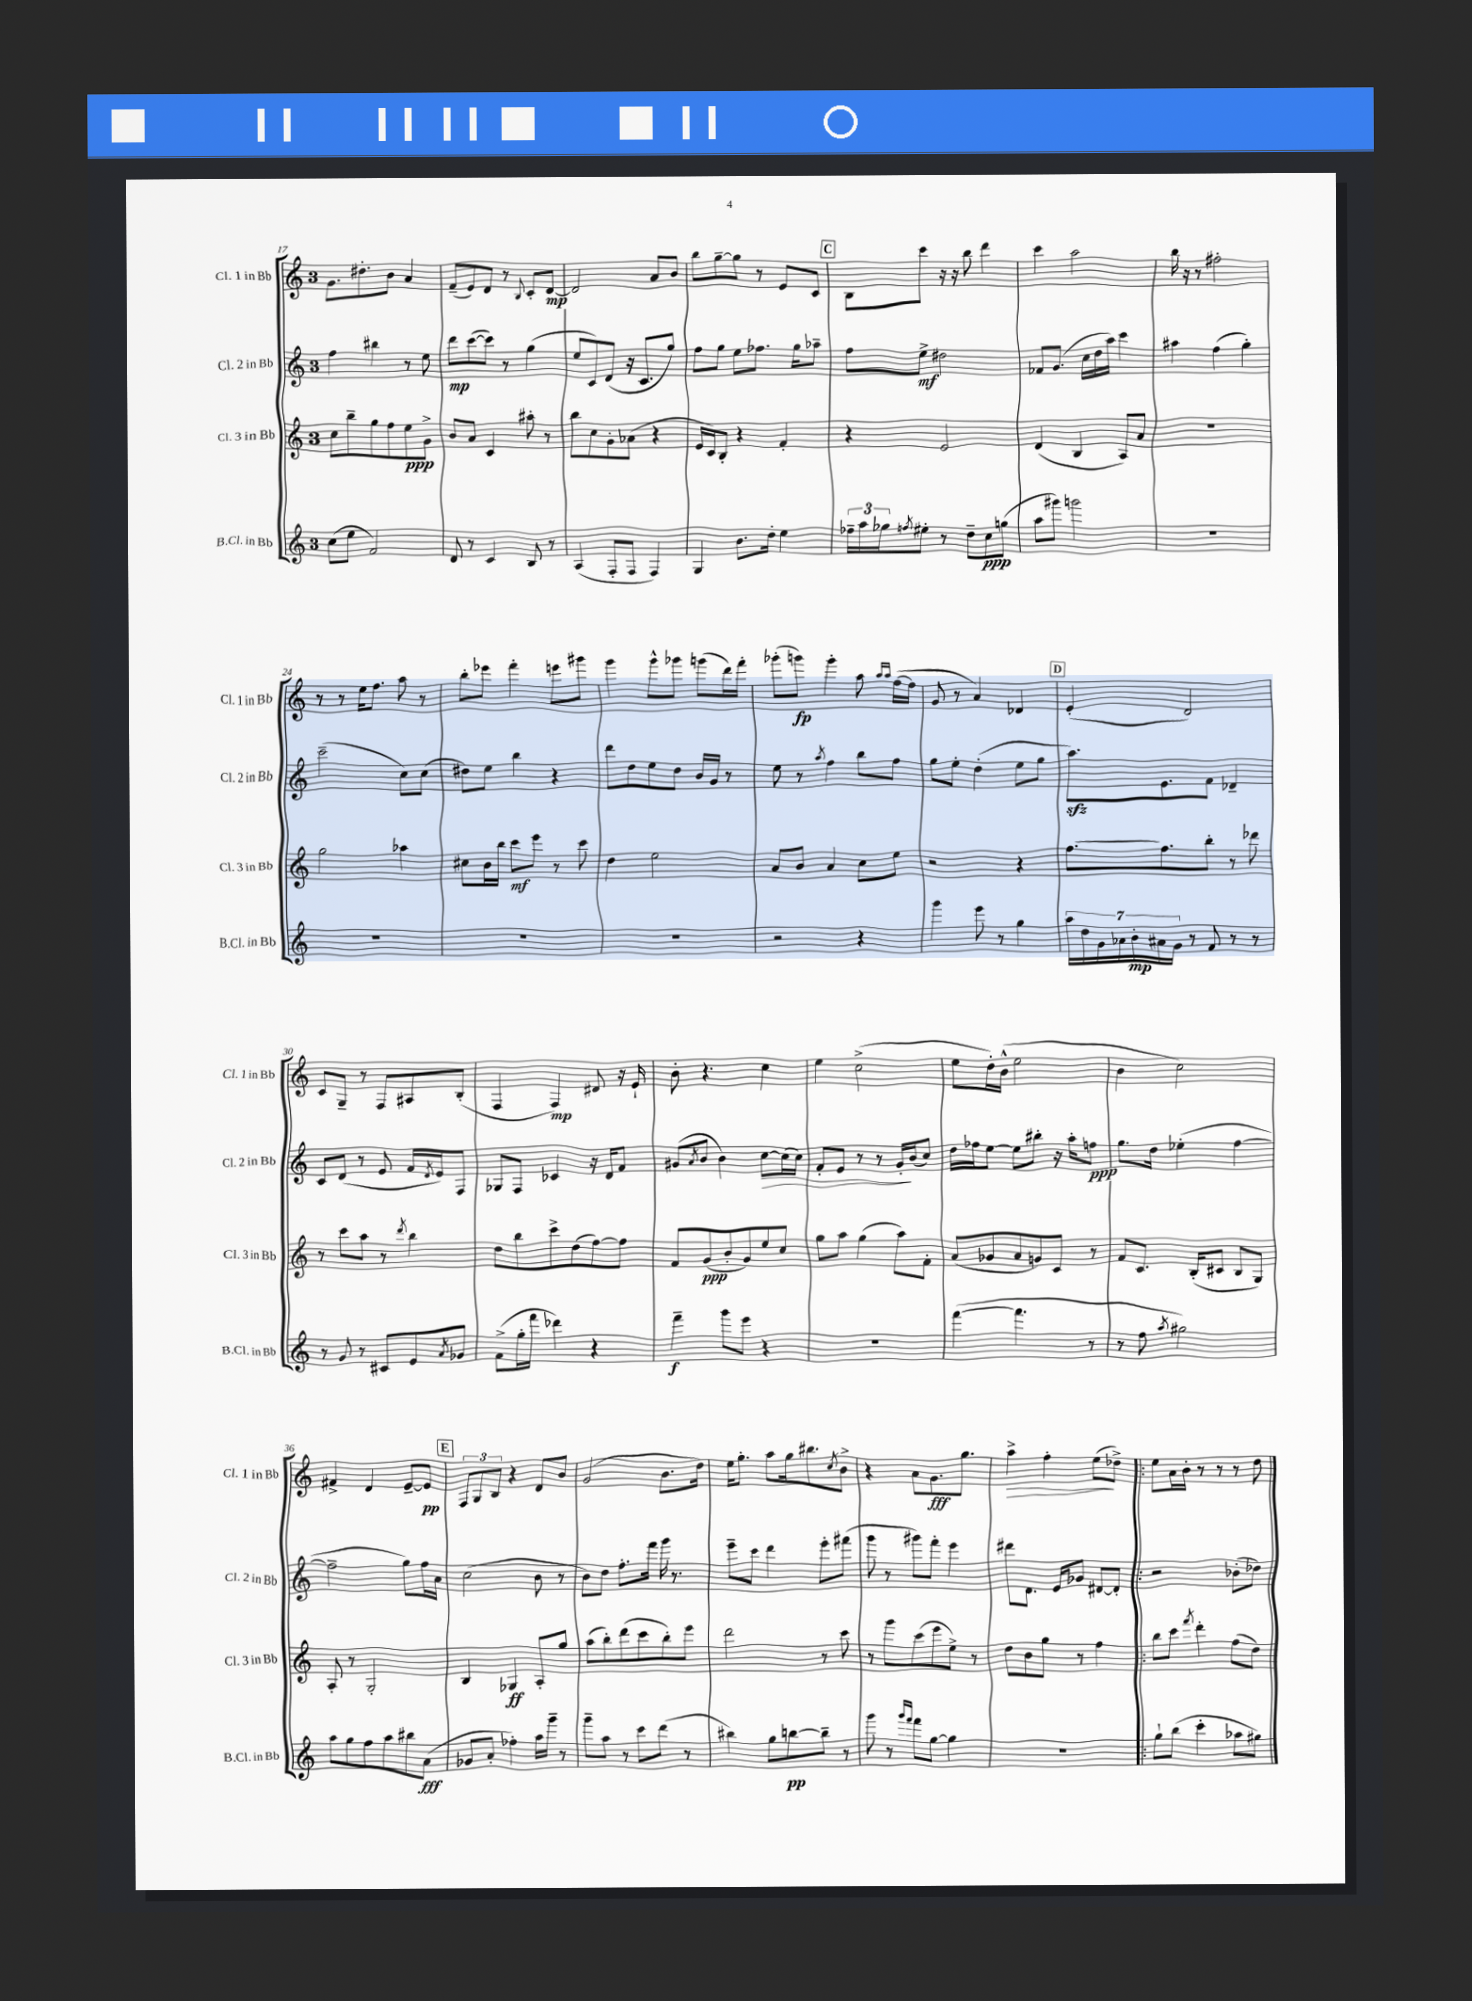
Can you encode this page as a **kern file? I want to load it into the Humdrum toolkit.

**kern	**kern	**kern	**kern
*staff4	*staff3	*staff2	*staff1
*clefG2	*clefG2	*clefG2	*clefG2
*k[]	*k[]	*k[]	*k[]
*M3/4	*M3/4	*M3/4	*M3/4
(8cc	8cc	4ff	8.g
8ee	8bb~	.	.
.	.	.	8.dd#'
2f)	8gg	4bb#	.
.	8ff	.	8b
.	8ee	8r	4a
.	8g^	8ee	.
=	=	=	=
8d	8b	8ddd	(8f~
8r	8a	([8ccc	8e)
4c	4c	8ccc])	8d
.	.	8r	8r
.	.	.	8qqB
8B	8aa#'	(4gg	8c'
8r	8r	.	[8d
=	=	=	=
(4A	8bb	8ee	2d]
.	8cc	8c)	.
8F'	8g'	(8d	.
8F	(8a-	16r	.
.	.	8.c	.
4F)	4r	.	8a
.	.	8gg)	8b
=	=	=	=
4G	16e	8ff	8bb
.	16c)	.	.
.	8B'	8gg	[8gg~
8.b	4r	8ee	8gg]
.	.	8.ff-	8r
16dd'	.	.	.
4ee	4f'	.	8e
.	.	16gg	.
.	.	8aa-~	8c
=	=	=	=
24ff-~	4r	8ff	8B
24aa	.	.	.
24gg-	.	.	.
8qff	.	.	.
8ee#'	.	8ee^	8ccc
8r	2e	2dd#	16r
.	.	.	16r
8dd~	.	.	8bb
8cc	.	.	4ddd
(8gg	.	.	.
=	=	=	=
8aa	(4d	8f-	4ccc
8ggg#)	.	(8.g	.
2ggg	4B	.	2aa
.	.	16cc	.
.	.	16dd	.
.	.	16aa)	.
.	8A)	4ccc	.
.	8a	.	.
=	=	=	=
2.r	2.r	4aa#	16bb
.	.	.	16r
.	.	.	8r
.	.	(4ff	2ff#'
.	.	4gg')	.
=	=	=	=
2.r	2gg	(2ccc~	8r
.	.	.	8r
.	.	.	16ee
.	.	.	8.ff
.	4aa-	8cc)	8aa
.	.	(8cc	8r
=	=	=	=
2.r	8cc#	8dd#)	8bb'
.	16b	8ee	8eee-
.	16bb	.	.
.	8ccc	4bb	4fff'
.	8eee	.	.
.	8r	4r	8eee
.	8ccc	.	8ggg#
=	=	=	=
2.r	4dd	8ddd	4ggg
.	.	8dd	.
.	2ee	8ee	8ggg^^
.	.	8dd	8ggg-
.	.	16b	(8ggg
.	.	16g	.
.	.	8r	16ddd)
.	.	.	16fff'
=	=	=	=
2r	8a	8ee	(8ggg-'
.	8b	8r	8ggg)
.	.	8qaa	.
.	4a	4ff	4ggg'
4r	8cc	8bb	8aa
.	.	.	16qqaa
.	.	.	16qqaa
.	8ee	8ff	([16ff
.	.	.	16ff]
=	=	=	=
4ggg	2r	8gg	8g
.	.	8ee'	8r
8eee	.	(4dd'	4a)
8r	.	.	.
4gg	4r	8ee	4d-
.	.	8gg	.
=	=	=	=
28aa	[8.ff	8.aa)	(4e'
28dd	.	.	.
28g	.	.	.
28a-	.	.	.
28b'	.	.	.
28a#	.	.	.
.	8.ff]	8.e	.
28g	.	.	.
8r	.	.	2d)
8f	8bb'	8f	.
8r	8r	4d-~	.
8r	8ddd-	.	.
=	=	=	=
8r	8r	8c	8c
8g	8ccc	(8d	8G~
8r	8aa	8r	8r
8c#	8r	8e	8F
.	8qddd	.	.
8e	4bb	16f	8A#
.	.	8qd	.
.	.	16e)	.
8qa	.	.	.
8g-	.	8F	(8B'
=	=	=	=
(8f^	8dd	8G-	4F
16gg'	8bb	8F	.
16fff	.	.	.
4ddd-)	8ccc^	4c-	4F)
.	(8dd	.	.
4r	[8ff)	16r	8d#
.	.	16d	.
.	8ff]	8f	16r
.	.	.	16e`
=	=	=	=
4fff~	8f	(8g#	8b'
.	.	8qa	.
.	(8g	8b	4.r
8ggg	8b'	4b)	.
8eee	8g)	.	.
4r	8ee	[8cc	4cc
.	8cc	(16cc]	.
.	.	16cc)	.
=	=	=	=
2.r	8gg	8f'	4ee
.	8aa	8e	.
.	(4gg	8r	(2cc^
.	.	8r	.
.	8aa)	16g'	.
.	.	(16b	.
.	8f'	8cc)	.
=	=	=	=
([4fff	(8a	16dd	8ee
.	.	16ff-	.
.	8g-	[8ee	16dd')
.	.	.	(16b^^
4.fff]	8a	8ee]	2ee
.	8g)	8bb#'	.
.	8c	16r	.
.	.	16aa'	.
8r	8r	8ff	.
=	=	=	=
8r	8f	8.gg	4b
8ff	8.c	.	.
.	.	16dd	.
8qaa	.	.	.
2gg#)	.	(4ee-'	2cc)
.	(16B'	.	.
.	8c#	.	.
.	8B	[4ff	.
.	8G)	.	.
=	=	=	=
8aa	8A'	2ff~]	4f#^
8gg	8r	.	.
8ff	2G'	.	4d
8aa	.	.	.
8bb#	.	8gg)	[8e~
(8a	.	16ff	8e]
.	.	16a	.
=	=	=	=
8g-	4B	(2cc	12F
.	.	.	12G
8a'	.	.	.
.	.	.	12B
4ff-')	4G-	.	4r
16aa	8A'	8b	8d
16ggg~	.	.	.
8r	8gg	8r	8b
=	=	=	=
8ggg~	(8aa	8b)	(2g
8aa	8bb')	8dd	.
8r	(8ddd	8.ff'	.
8ccc	8ccc	.	.
.	.	16fff	.
(8ddd	8bb')	16ggg	8.b
.	.	8.r	.
8r	8eee	.	.
.	.	.	16dd)
=	=	=	=
4bb#)	2ddd	8eee~	16ee
.	.	.	8.gg'
.	.	8ccc	.
8gg	.	4ddd	8aa
[8bb	.	.	16gg
.	.	.	8.bb#
8bb~]	8r	8eee'	.
.	.	.	8qcc
8r	8ccc	(8fff#	8b^
=	=	=	=
8ggg	8r	8ggg	4r
8r	8ggg	8r	.
16qqggg	.	.	.
16qqfff	.	.	.
8fff	(8ccc	8ggg#)	8a
[8gg	8eee	8fff'	8.g
4gg]	8ee^)	4eee	.
.	.	.	8.gg
.	8r	.	.
=	=	=	=
2.r	8dd	8ddd#	4aa^
.	8b	8.d	.
.	8gg	.	4ff'
.	.	16e	.
.	8r	8g-	.
.	4ff	[8d#	(8ee
.	.	8d#']	8dd-^)
=!|:	=!|:	=!|:	=!|:
8gg`	8bb	2r	8ee
(8bb	8ccc	.	16a
.	.	.	16b'
.	8qfff	.	.
4ccc'	4ddd'	.	8r
.	.	.	8r
8aa-	(8ff	(8b-'	8r
8gg#)	8dd)	8dd-)	8dd
==	==	==	==
*-	*-	*-	*-
